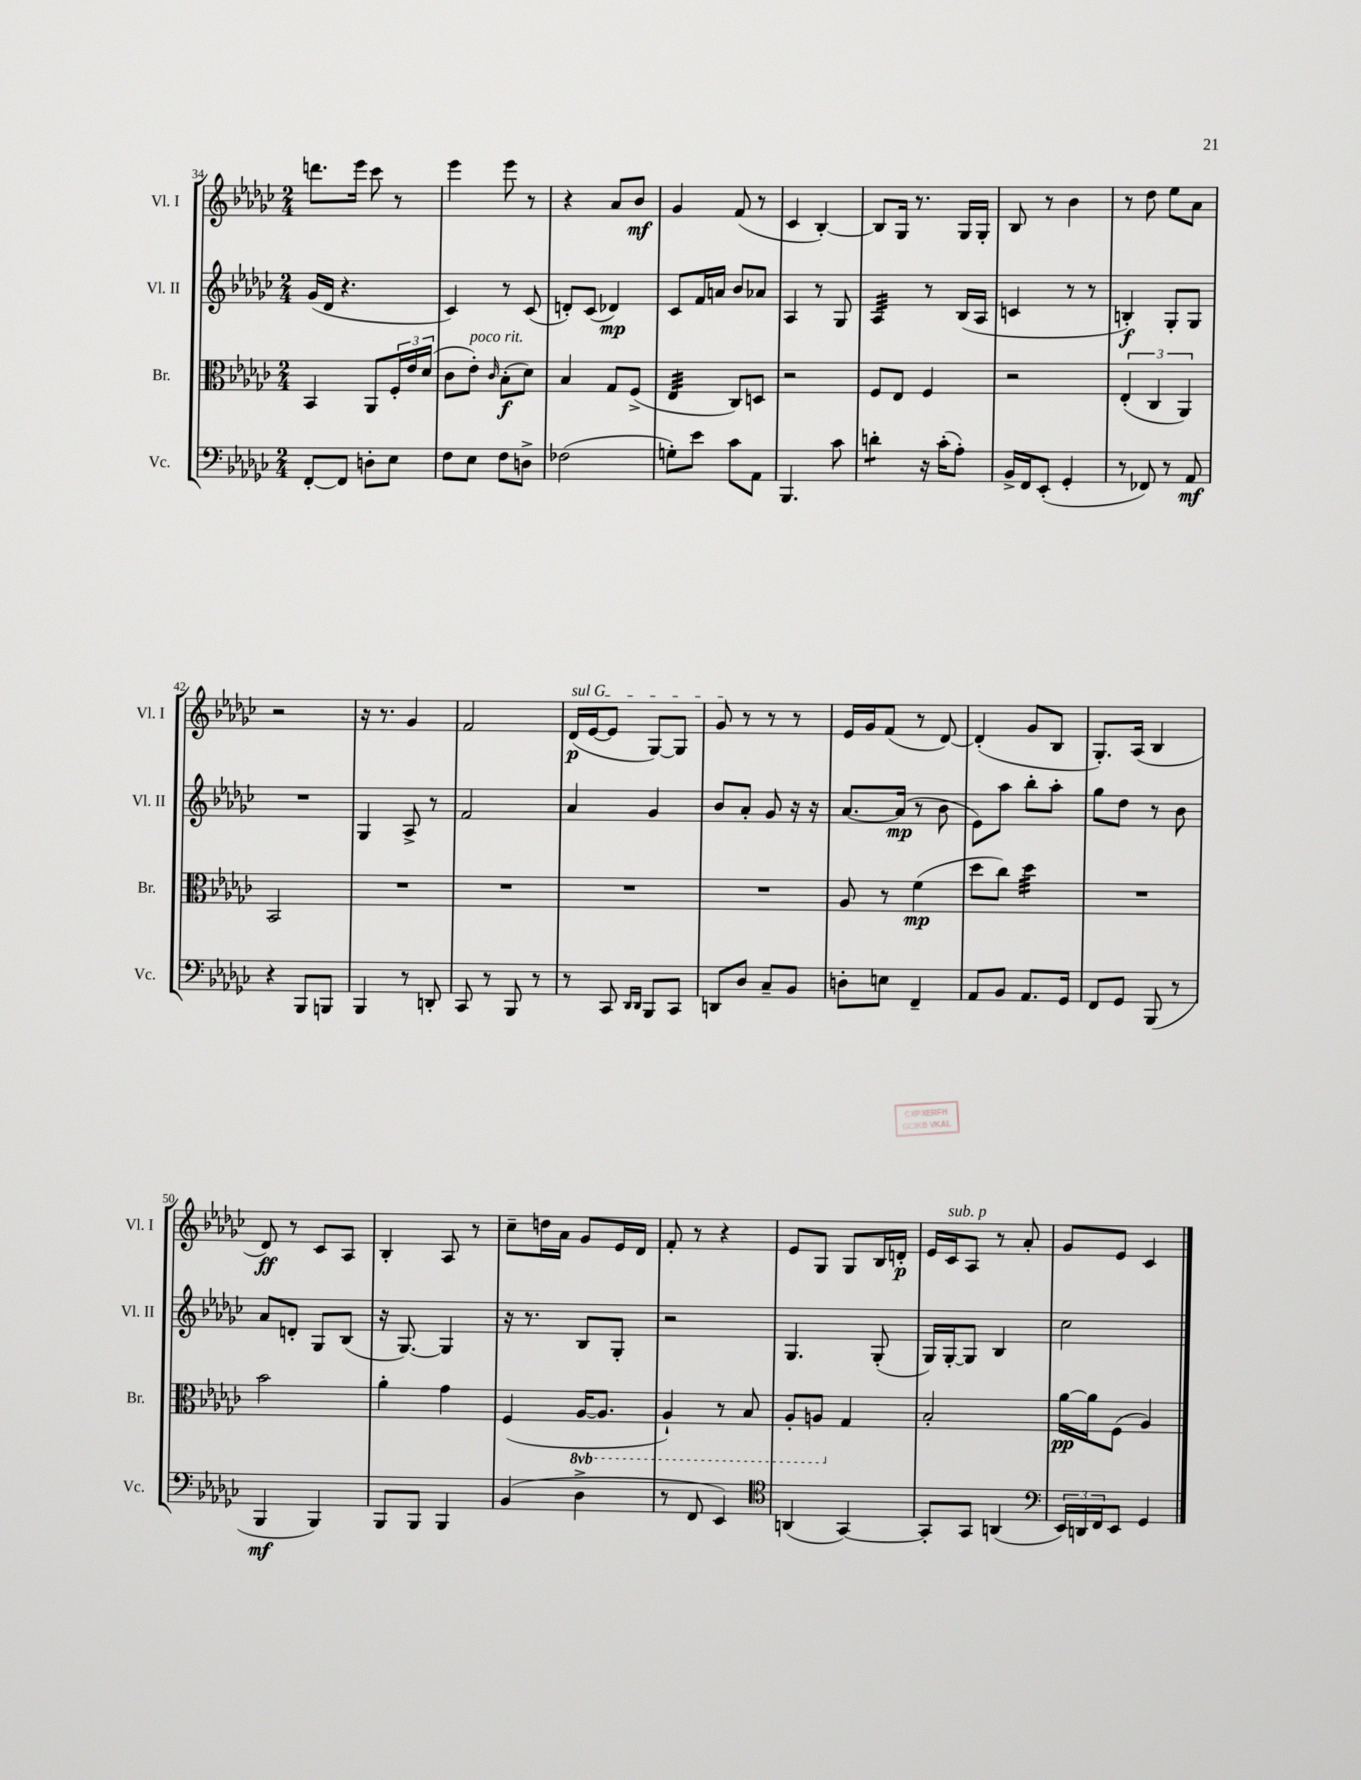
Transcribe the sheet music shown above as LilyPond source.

<<
\new StaffGroup <<
\new Staff = "s0" \with { instrumentName = "Vl. I" shortInstrumentName = "Vl. I" } {
    \clef treble \key ges \major \numericTimeSignature \time 2/4
    d'''8. ees'''16 ces'''8 r8 |
    ees'''4 ees'''8 r8 |
    r4 aes'8 bes'8\mf |
    ges'4 f'8( r8 |
    ces'4 bes4~-.) |
    bes8 ges16 r8. ges16 ges16-. |
    bes8 r8 bes'4 |
    r8 des''8 ees''8 aes'8 |
    r2 |
    r16 r8. ges'4 |
    f'2 |
    \once \override TextSpanner.bound-details.left.text = \markup { \italic "sul G" } des'16\p\startTextSpan( ees'16~ ees'8 ges8~) ges8 |
    ges'8\stopTextSpan r8 r8 r8 |
    ees'16 ges'16 f'8( r8 des'8~) |
    des'4-.( ges'8 bes8 |
    ges8.-.) aes16( bes4 |
    des'8\ff) r8 ces'8 aes8 |
    bes4-. aes8 r8 |
    ces''8-- d''16 aes'16 ges'8 ees'16 des'16 |
    f'8-. r8 r4 |
    ees'8 ges8 ges8 bes16 d'16-.\p |
    ees'16 ces'16^\markup { \italic "sub. p" } aes8 r8 aes'8-. |
    ges'8 ees'8 ces'4 \bar "|." |
}
\new Staff = "s1" \with { instrumentName = "Vl. II" shortInstrumentName = "Vl. II" } {
    \clef treble \key ges \major \numericTimeSignature \time 2/4
    ges'16( des'16 r4. |
    ces'4) r8 ces'8( |
    d'8-.) ces'8( des'4\mp) |
    ces'8 f'16 a'16 bes'8 aes'8 |
    aes4 r8 ges8 |
    aes4:32 r8 bes16( aes16 |
    c'4 r8 r8 |
    b4-.\f) ges8-. ges8 |
    R2 |
    ges4 aes8-> r8 |
    f'2 |
    aes'4 ges'4 |
    bes'8 aes'8-. ges'8 r16 r16 |
    aes'8.~ aes'16\mp( r8 bes'8 |
    ees'8) aes''8 bes''8-. aes''8-. |
    ges''8 des''8 r8 bes'8 |
    aes'8 d'8-. ges8 bes8( |
    r16 ges8.~) ges4 |
    r16 r8. bes8 ges8-. |
    r2 |
    ges4. ges8-.( |
    ges16) ges16~-. ges8 bes4 |
    ces''2 \bar "|." |
}
\new Staff = "s2" \with { instrumentName = "Br." shortInstrumentName = "Br." } {
    \clef alto \key ges \major \numericTimeSignature \time 2/4 \set Staff.ottavationMarkups = #ottavation-simple-ordinals
    bes,4 aes,8 \tuplet 3/2 { f16-. ees'16 des'16( } |
    ces'8 ees'8-.^\markup { \italic "poco rit." }) \grace { ces'16 } bes8-.\f( des'8) |
    bes4 ges8 f8->( |
    ees4:32 ces8) d8 |
    r2 |
    f8 ees8 f4 |
    r2 |
    \tuplet 3/2 { ees4-.( ces4 aes,4) } |
    bes,2 |
    R2 |
    R2 |
    R2 |
    R2 |
    aes8 r8 f'4\mp( |
    des''8 ces''8) des''4:32 |
    R2 |
    bes'2 |
    aes'4-. ges'4 |
    f4( \ottava #-1 aes,16~ aes,8. |
    aes,4-!) r8 bes,8 |
    aes,8-. a,8 \ottava #0 ges4 |
    bes2-. |
    aes'16~\pp aes'16 f8( aes4) \bar "|." |
}
\new Staff = "s3" \with { instrumentName = "Vc." shortInstrumentName = "Vc." } {
    \clef bass \key ges \major \numericTimeSignature \time 2/4
    f,8~-. f,8 d8-. ees8 |
    f8 ees8 f8 d8-> |
    fes2( |
    g8-.) ees'8 ces'8 aes,8 |
    bes,,4. ces'8 |
    d'4:8-. r16 ces'16-.( aes8-.) |
    bes,16-> f,16 ees,8-.( ges,4-. |
    r8 fes,8) r8 aes,8\mf |
    r4 bes,,8 b,,8 |
    bes,,4 r8 d,8-. |
    ces,8 r8 bes,,8 r8 |
    r8 ces,8 \grace { des,16 des,16 } bes,,8 ces,8 |
    d,8 des8 ces8-- bes,8 |
    d8-. e8 f,4-- |
    aes,8 bes,8 aes,8. ges,16 |
    f,8 ges,8 bes,,8( r8 |
    bes,,4\mf bes,,4) |
    bes,,8 bes,,8 bes,,4 |
    bes,4( des4-> |
    r8 f,8 ees,4) |
    \clef tenor a,4( ges,4~) |
    ges,8-. ges,8 a,4( |
    \clef bass \tuplet 3/2 { ees,16) d,16 f,16 } ees,8 ges,4 \bar "|." |
}
>>
>>
\layout { \context { \Score currentBarNumber = #34 } }
